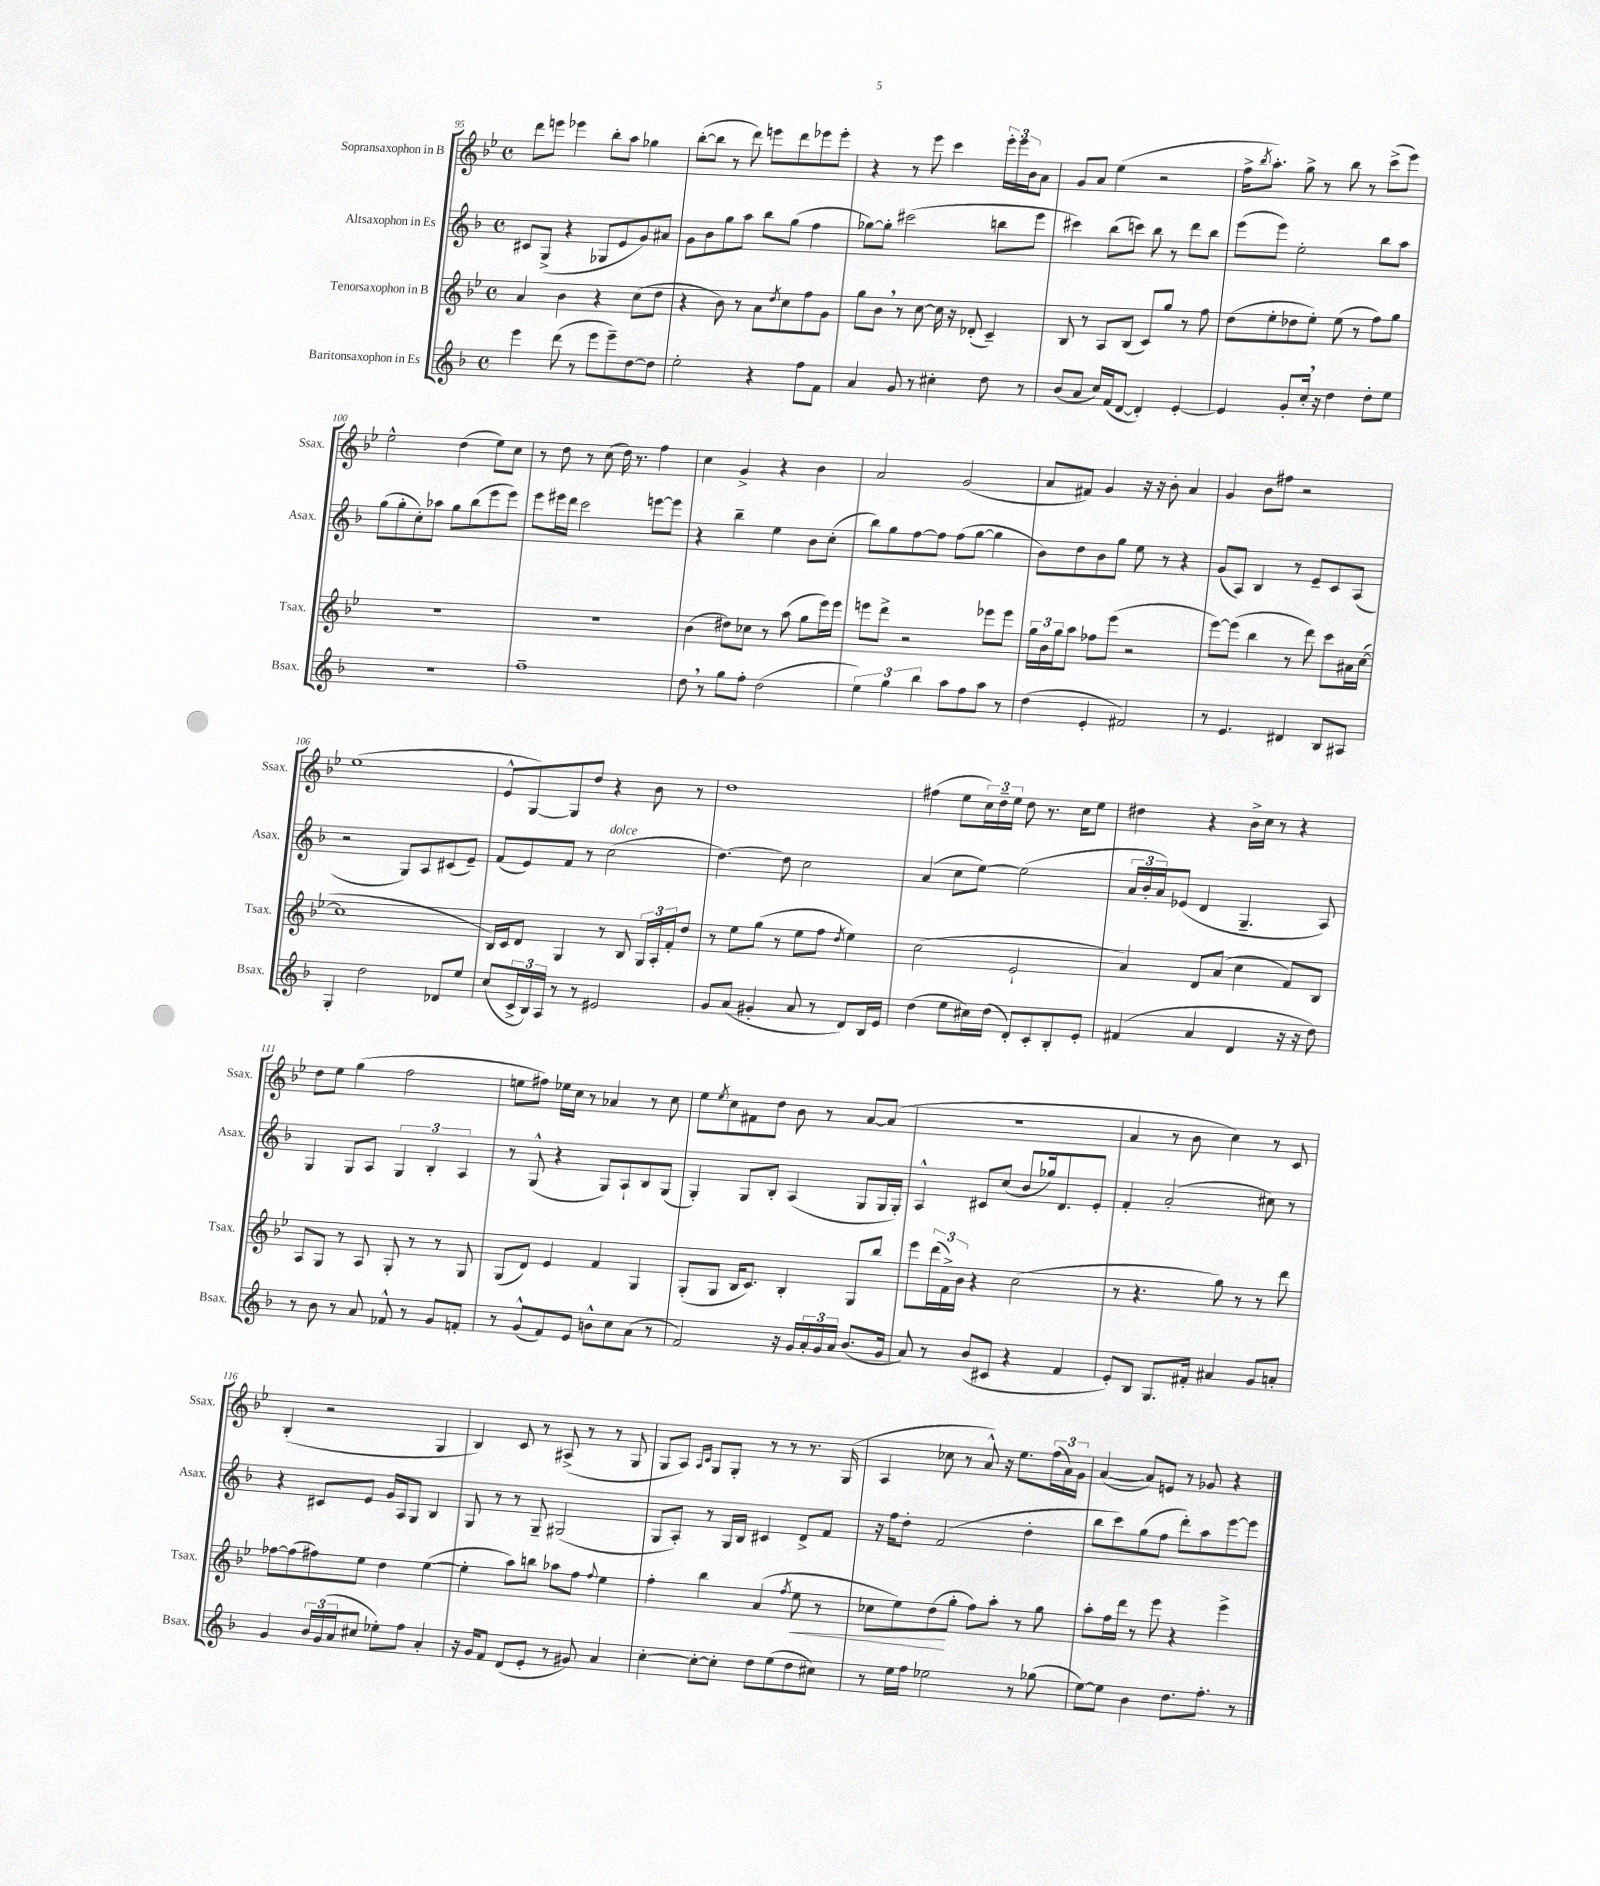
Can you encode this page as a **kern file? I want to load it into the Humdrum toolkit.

**kern	**kern	**kern	**kern
*staff4	*staff3	*staff2	*staff1
*clefG2	*clefG2	*clefG2	*clefG2
*k[b-]	*k[b-e-]	*k[b-]	*k[b-e-]
*M4/4	*M4/4	*M4/4	*M4/4
*met(c)	*met(c)	*met(c)	*met(c)
4eee\	4a/	8c#/L	8ddd\L
.	.	(8G^/J	8eee\J
(8ddd\	4b-\	4r	4eee-\
8r	.	.	.
8eee\L	4r	8G-/L	8bb-'\L
8eee~\)	.	8e/	8aa\J
[8dd\	(8cc\L	8g/)	4gg-\
8dd\]J	8dd\J	8a#/J	.
=	=	=	=
2ee'\	4r	8g\L	([8bb-'\L
.	.	8b-\	8bb-\]J
.	8b-\)	8gg\	8r
.	8r	8aa\J	8ddd\)
4r	8a\L	8bb-\L	8eee\L
.	8qdd/	.	.
.	8cc\	(8gg\J	8ddd\
8ff\L	8ff\	4ff\	8eee-\
8f\J	8g\J	.	8eee-'\J
=	=	=	=
4a/	8gg\L	[8gg-\L)	4r
.	8b-\J	8gg-'\]J	.
8g/	8r	(2ccc#\	8r
8r	[8cc\	.	8eee-\
4cc#'\	16cc\]	.	4ccc\
.	16r	.	.
.	(8d-'/	.	.
8dd\	4c~/)	8bb\L	24eee-'\LL
.	.	.	24eee-\
.	.	.	24b-\J
8r	.	8eee\J	8a\J
=	=	=	=
(8b-/L	8B-/	4ccc#\)	8g/L
8a/J	8r	.	8a/J
16cc/LL)	8A/L	(8bb-\L	(4ee-\
(16f/J	.	.	.
[8d/J	(8B-/J	8ccc\J)	.
4d'/])	8c/L)	8bb-\	2r
.	8gg/J	8r	.
[4e'/	8r	8ddd\L	.
.	8ff\	8bb-\J	.
=	=	=	=
4e/]	(8dd\L	(8eee\L	16ff^\LK
.	.	.	8qbb-/
.	.	.	8.aa'\J)
.	8ee-'\	8eee\J)	.
8g'/L	8dd-\	2ee'\	8gg^\
16cc'/Jk	8ee-'\J)	.	8r
16r	.	.	.
4dd\	(8ee-\	.	8bb-\
.	8r	.	8r
8dd'\L	8ff\L)	8bb-\L	(8ccc^\L
8ee\J	8gg\J	8aa\J	8eee-\J)
=	=	=	=
1r	1r	(8gg\L	2ee-^^\
.	.	8gg'\	.
.	.	8cc'\)	.
.	.	8aa-\J	.
.	.	8gg\L	(4dd\
.	.	(8bb-\	.
.	.	8eee\	8ee-\L)
.	.	8eee\J)	8cc\J
=	=	=	=
1ff~	1r	8eee\L	8r
.	.	16eee#\L	8dd\
.	.	16ddd\JJ	.
.	.	2ccc\	8r
.	.	.	(8cc\
.	.	.	16dd\)
.	.	.	8.r
.	.	[8eee\L	4ff\
.	.	8eee\]J	.
=	=	=	=
8dd\	(4b-\	4r	4cc\
8r	.	.	.
8gg\L	8dd#\L)	4bb-~\	4g^/
8ff'\J	8cc-\J	.	.
(2dd\	8r	4ee\	4r
.	(8aa\	.	.
.	8gg\L	8b-\L	4b-\
.	16eee-\L)	(8cc'\J	.
.	16eee-\JJ	.	.
=	=	=	=
6ee\)	8eee\L	8bb-\L)	2a/
.	8ddd^\J	8gg\	.
6gg\	.	.	.
.	2r	[8ff\	.
6bb-\	.	.	.
.	.	8ff\]J	.
8aa\L	.	(8ff\L	(2g/
8ff\	.	[8gg\J	.
8aa\J	8eee-\L	4gg\]	.
8r	8eee-\J	.	.
=	=	=	=
(4dd\	24gg\LL	8b-\L)	8a/L
.	24b-\	.	.
.	24gg\J	.	.
.	8aa\J	8dd\	8f#/J)
4e'/	8ff-\L	8b-\	4g/
.	(8eee-\J	8gg\J	.
2f#/)	2r	8ee\	16r
.	.	.	16r
.	.	8r	8b-'\
.	.	4r	4a/
=	=	=	=
8r	[8eee-\L)	(8g/L	4g/
4.e/	(8eee-\]J	8A/J)	.
.	4bb-\	4B-/	8b-\L
.	.	.	8ff#\J
4d#/	8r	8r	2r
.	8ddd\)	8e~/L	.
8B-/L	8ccc\L	8c/	.
8A#/J	16a#\L	(8A/J	.
.	([16cc\JJ	.	.
=	=	=	=
4G'/	1cc]	2r	(1ee-
2dd\	.	.	.
.	.	8G/L)	.
.	.	8A/	.
8d-/L	.	(8c#/	.
8ee/J	.	8e~/J)	.
=	=	=	=
(8cc/L	16B-/LL)	(8f/L	8e-^^/L
.	16c/J	.	.
24c^/L	8d/J	8e/)	[8G/)
24B-/)	.	.	.
24A/JJ	.	.	.
8r	4G/	8f/J	8G/]
8r	.	8r	8dd/J
2e#/	8r	(2cc\	4r
.	8B-/	.	.
.	24G/LL	.	8b-\
.	24A'/	.	.
.	24f'/J	.	.
.	8dd/J	.	8r
=	=	=	=
8g/L	8r	[4.dd\)	1dd
(8a/J	8ee-\L	.	.
4g#'/	(8gg\J	.	.
.	8r	8dd\]	.
8a/	8ee-\L	2cc\	.
8r	8ff\J	.	.
.	8qdd/	.	.
8d/L)	4ee-\)	.	.
16B-/L	.	.	.
16e/JJ	.	.	.
=	=	=	=
(4dd\	(2cc\	(4a/	(4ff#\
8ee\L	.	8cc\L	8ee-\L
16cc#\L)	.	[8ee\J)	24cc\L)
.	.	.	24dd~\
(16dd\JJ	.	.	.
.	.	.	24ee-\JJ
8d'/L)	2e-`/	(2ee\]	8dd\
8c'/	.	.	8.r
8B-'/	.	.	.
.	.	.	16cc\LK
8e'/J	.	.	8ee-\J
=	=	=	=
(4f#/	4a/)	24a/LL	4dd#\
.	.	24b-'/	.
.	.	24a/J)	.
.	.	(8e-/J	.
4a/	8d/L	4d/	4r
.	(8a/J	.	.
4d/	4cc\	4.G~/	16b-^\LL
.	.	.	16cc\JJ
.	.	.	8r
16r	8f/L)	.	4r
16r	.	.	.
8dd\)	8B-/J	8A/)	.
=	=	=	=
8r	8A/L	4G/	8dd\L
8b-\	8G/J	.	8ee-\J
8r	8r	8G/L	(4gg\
8a/	8A/	8A/J	.
8f-^^/	8G'/	6G/	2ff\
8r	8r	.	.
.	.	6B-'/	.
8g/L	8r	.	.
.	.	6A/	.
8f'/J	8G/	.	.
=	=	=	=
8r	(8G/L	8r	8ee\L
(8g^^/L	8d/J)	(8G^^/	8ff#\J)
8f/)	4e-/	4r	16ee-\LL
.	.	.	16cc\JJ
8e/J	.	.	8r
8b^^\L	4f/	8G/L)	4a-/
8cc\	.	8A`/	.
(8a\J	4G/	8B-/	8r
8r	.	(8G/J	8cc\
=	=	=	=
2f/)	(8G'/L	4G'/)	8ee-\L
.	.	.	8qee-/
.	8G/J	.	8cc\
.	16B-/LK	8G/L	8f#\
.	8.c/J)	.	.
.	.	8B-'/J	8dd\J
16r	4B-'/	(4A/	8b-\
16g/LL	.	.	.
24a'/	.	.	8r
24g/	.	.	.
24a/JJ	.	.	.
(8.b-/L	8G/L	8G/L	[8a/L
.	8bb-/J	16G/L	(8a/]J
16g/Jk	.	16G'/JJ)	.
=	=	=	=
8a/)	8eee-\L	4A^^/	1r
8r	(24ddd\L	.	.
.	24f^\)	.	.
.	24b-\JJ	.	.
(8b-/L	4r	8c#/L	.
8c#/J	.	(8cc/J	.
4r	(2cc\	8b-/L	.
.	.	16gg-/k)	.
.	.	8.d/	.
4f/	.	.	.
.	.	8e'/J	.
=	=	=	=
8e'/L)	8r	4f'/	4a/
8B-/J	4.r	.	.
8.G/L	.	(2a'/	8r
.	.	.	8b-\
16f#'/Jk	.	.	.
4a#/	8gg\)	.	4cc\)
.	8r	.	.
8g/L	8r	8cc#\)	8r
8a'/J	8ddd\	8r	8c/
=	=	=	=
4g/	[8ff-\L	4r	(4B-'/
.	(8ff-\]	.	.
24b-/LL	8ff#\)	8c#/L	2r
(24g/	.	.	.
24a/J	.	.	.
8cc#/J	8ee-\J	8e/J	.
8ee-'\L)	4dd\	16g/LL	.
.	.	16A/J	.
8ff\J	.	8G/J	.
4a'/	([4ee-\	4B-/	4G/
=	=	=	=
16r	4ee-'\]	8G/	4B-/)
16g/LK	.	.	.
8f/J	.	8r	.
(8d/L	8aa\L)	8r	8c/
8e'/J	8bb\J	8G~/	8r
8r	8aa-\L	(2G#/	(8A#^/
8g#/)	8ff\J	.	8r
.	8qqff/	.	.
4a/	4ee-\	.	8r
.	.	.	8G/
=	=	=	=
[4cc'\	4ff'\	8G/L	8G/L
.	.	8A'/J)	8A/J)
.	.	.	16qqA/LL
.	.	.	16qqc/JJ
8cc'\_L	4bb-\	8r	8G/L
8cc'\]J	.	16G/LL	8G'/J
.	.	16B-/JJ	.
8dd\L	(4a/	4c#/	8r
(8ee\	.	.	8r
.	8qff/	.	.
8dd\	8ee-\	8d^/L	8.r
8cc#\J)	8r	8f/J	.
.	.	.	(16G/
=	=	=	=
8r	8cc-\L	16r	4A/
.	.	16ff\LK	.
16ee\LL	8ee-\)	8dd'\J	.
16ff\JJ	.	.	.
2ee-\	(8dd\	(2f/	8cc-\
.	8gg'\J	.	8r
.	8ff\L)	.	8a^^/)
.	8aa'\J	.	16r
.	.	.	8.ee-\L
8r	8r	4dd'\	.
(8gg-\	8gg\	.	(24ff\L
.	.	.	24a\)
.	.	.	24g\JJ
=	=	=	=
[8ee\L)	8aa'\L	8bb-\L	([4a/
8ee\]J	16ff\L	8ccc\)	.
.	16ddd\JJ	.	.
4b-\	8r	(8gg\	8a/]L)
.	8eee-\	8ff\J	8e/J
8.dd\L	4r	8ddd'\L)	8r
.	.	8aa\	8g-/
8.ff'\J	.	.	.
.	4eee-^\	[8eee\	4r
8r	.	8eee\]J	.
==	==	==	==
*-	*-	*-	*-
